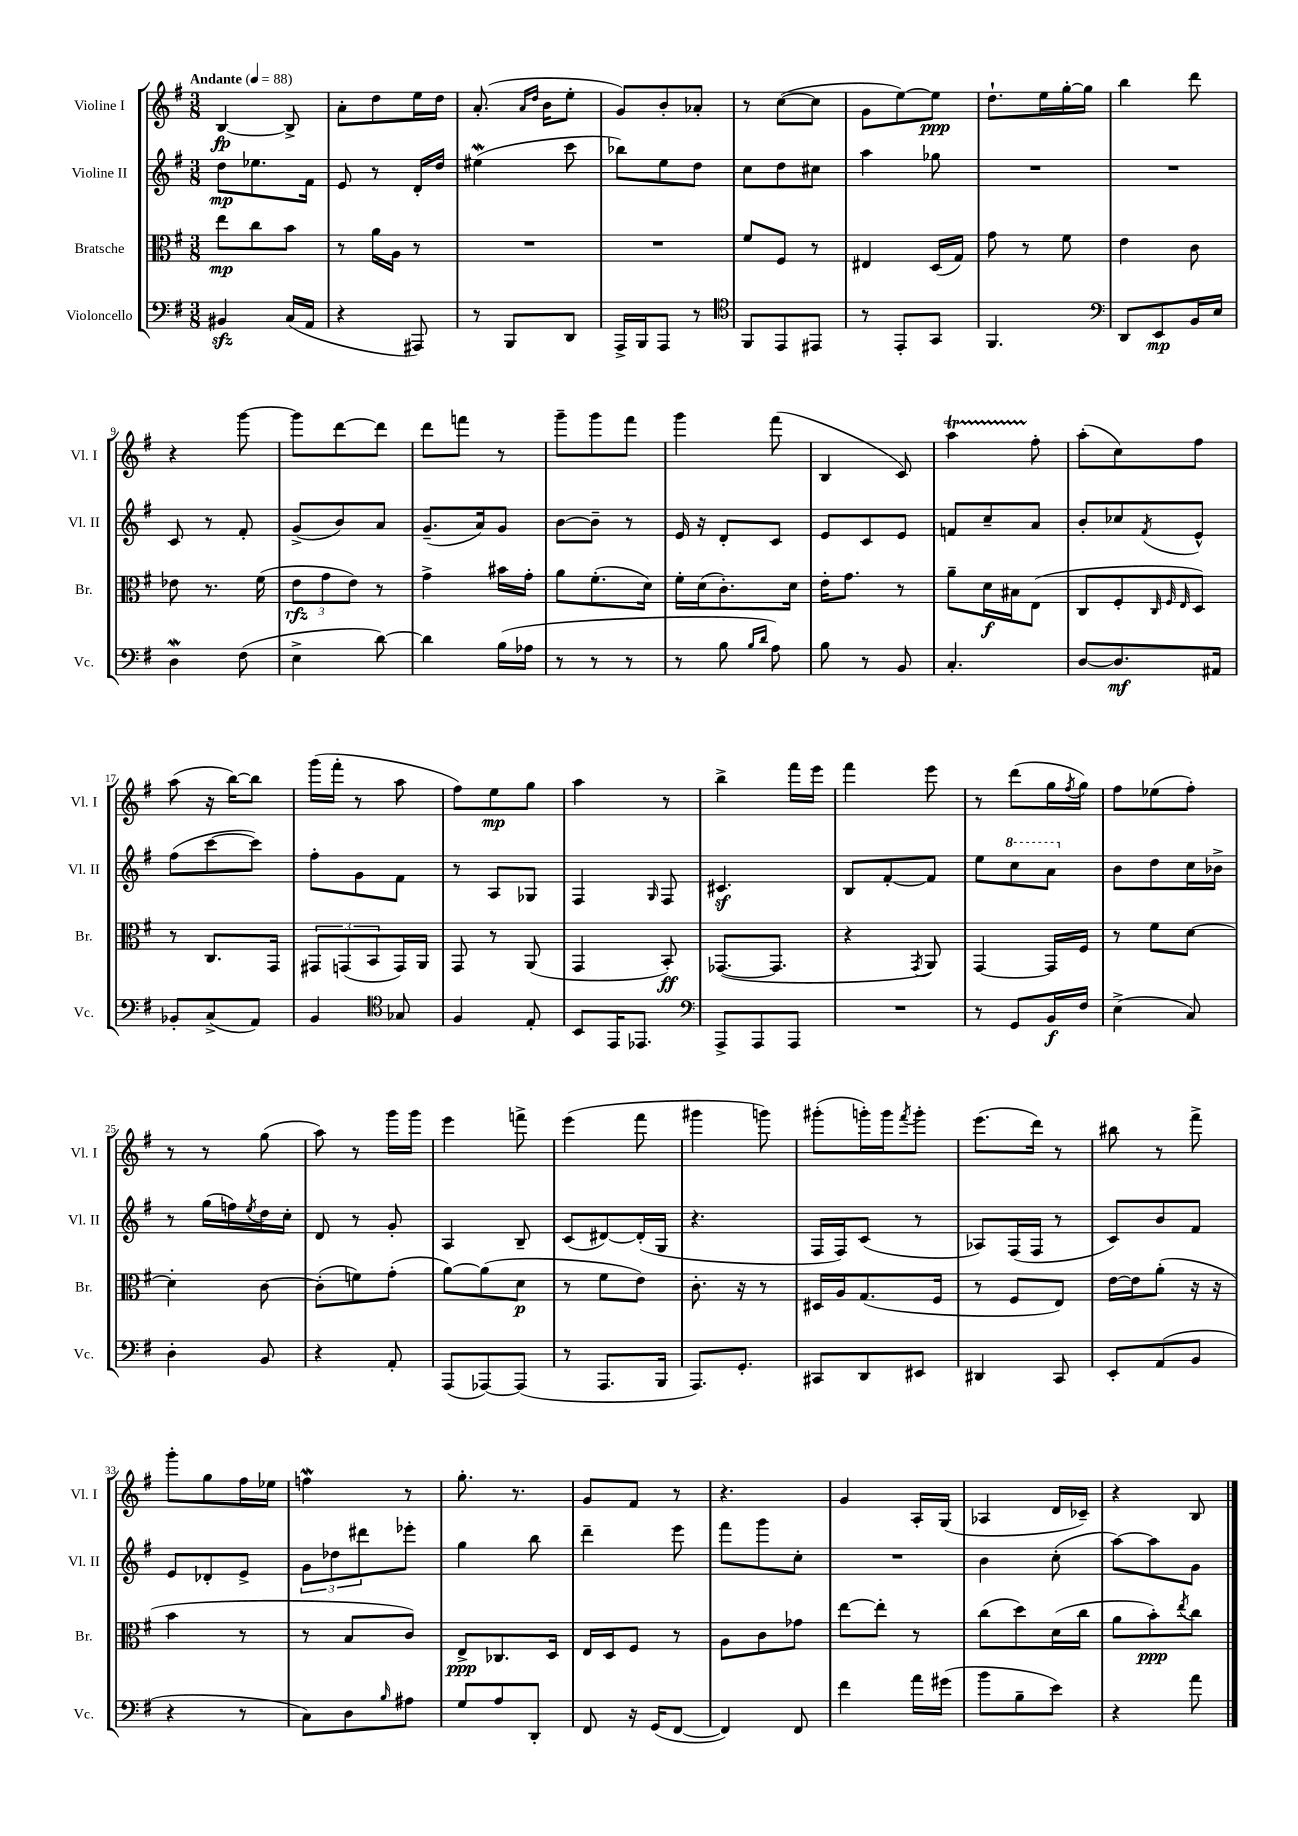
<<
\new StaffGroup <<
\new Staff = "s0" \with { instrumentName = "Violine I" shortInstrumentName = "Vl. I" } {
    \clef treble \key g \major \numericTimeSignature \time 3/8 \tempo "Andante" 4 = 88
    b4~\fp b8-> |
    a'8-. d''8 e''16 d''16 |
    a'8.-.( \grace { a'16 d''16 } b'16 e''8-. |
    g'8) b'8-. aes'8-. |
    r8 c''8~( c''8 |
    g'8 e''8~) e''8\ppp |
    d''8.-! e''16 g''16~-. g''16 |
    b''4 d'''8 |
    r4 g'''8~ |
    g'''8 d'''8~ d'''8 |
    d'''8 f'''8 r8 |
    g'''8-- g'''8 fis'''8 |
    g'''4 fis'''8( |
    b4 c'8) |
    a''4\startTrillSpan fis''8-.\stopTrillSpan |
    a''8-.( c''8) fis''8 |
    a''8( r16 b''16~) b''8 |
    g'''16( fis'''16-. r8 a''8 |
    fis''8) e''8\mp g''8 |
    a''4 r8 |
    b''4-> fis'''16 e'''16 |
    fis'''4 e'''8 |
    r8 d'''8( g''16 \acciaccatura { fis''8 } g''16) |
    fis''8 ees''8( fis''8-.) |
    r8 r8 g''8( |
    a''8) r8 g'''16 g'''16 |
    e'''4 f'''8-> |
    e'''4( fis'''8 |
    gis'''4 g'''8) |
    gis'''8-.( g'''16-.) g'''16 \acciaccatura { fis'''8 } g'''8-. |
    e'''8.( d'''16) r8 |
    bis''8 r8 fis'''8-> |
    g'''8-. g''8 fis''16 ees''16 |
    f''4\mordent r8 |
    g''8.-. r8. |
    g'8 fis'8 r8 |
    r4. |
    g'4 a16-. g16( |
    aes4 d'16 ces'16--) |
    r4 b8 \bar "|." |
}
\new Staff = "s1" \with { instrumentName = "Violine II" shortInstrumentName = "Vl. II" } {
    \clef treble \key g \major \numericTimeSignature \time 3/8
    d''8\mp ees''8. fis'16 |
    e'8 r8 d'16-. d''16 |
    eis''4\mordent( c'''8 |
    bes''8) e''8 d''8 |
    c''8 d''8 cis''8 |
    a''4 ges''8 |
    R4. |
    R4. |
    c'8 r8 fis'8-. |
    g'8->( b'8) a'8 |
    g'8.--( a'16) g'8 |
    b'8~ b'8-- r8 |
    e'16 r16 d'8-. c'8 |
    e'8 c'8 e'8 |
    f'8 c''8-- a'8 |
    b'8-. ces''8 \acciaccatura { fis'8 } e'8-^ |
    fis''8( c'''8~ c'''8) |
    fis''8-. g'8 fis'8 |
    r8 a8 ges8 |
    fis4 \grace { g16 } fis8 |
    cis'4.\sf |
    b8 fis'8~-. fis'8 |
    e''8 \ottava #1 c'''8 a''8 \ottava #0 |
    b'8 d''8 c''16 bes'16-> |
    r8 g''16( f''16) \acciaccatura { e''8 } d''16 c''16-. |
    d'8 r8 g'8-. |
    a4 b8-- |
    c'8( dis'8~) dis'16-.( g16 |
    r4. |
    fis16 fis16) c'8( r8 |
    aes8) fis16( fis16 r8 |
    c'8) b'8 fis'8 |
    e'8 des'8-. e'8-> |
    \tuplet 3/2 { g'8 des''8 dis'''8 } ees'''8-. |
    g''4 b''8 |
    d'''4-- e'''8 |
    fis'''8 g'''8 c''8-. |
    R4. |
    b'4 c''8-.( |
    a''8~) a''8 g'8 \bar "|." |
}
\new Staff = "s2" \with { instrumentName = "Bratsche" shortInstrumentName = "Br." } {
    \clef alto \key g \major \numericTimeSignature \time 3/8
    e''8\mp c''8 b'8 |
    r8 a'16 a16 r8 |
    R4. |
    R4. |
    fis'8 fis8 r8 |
    eis4 d16( g16) |
    g'8 r8 fis'8 |
    e'4 c'8 |
    ees'8 r8. fis'16( |
    \tuplet 3/2 { e'8\rfz g'8 e'8) } r8 |
    g'4-> bis'16 g'16-. |
    a'8 fis'8.-.( d'16) |
    fis'16-. d'16( c'8.-.) d'16 |
    e'16-. g'8. r8 |
    a'8-- d'16\f bis16 e8( |
    c8 fis8-. \grace { c32 fis32 e32 } d8) |
    r8 c8. g,16 |
    \tuplet 3/2 { gis,8 g,8( b,8 } g,16) a,16 |
    g,8 r8 a,8( |
    g,4 b,8-.\ff) |
    ges,8.~( ges,8. |
    r4 \acciaccatura { g,8 } a,8) |
    g,4~ g,16 fis16 |
    r8 fis'8 d'8~ |
    d'4-. c'8~ |
    c'8-.( f'8) g'8-.( |
    a'8~) a'8( d'8\p |
    r8 fis'8 e'8) |
    c'8.-. r16 r8 |
    dis16 a16 g8.( fis16 |
    r8 fis8 e8) |
    e'16~ e'16 a'8-.( r16 r16 |
    b'4 r8 |
    r8 b8 c'8) |
    e8->\ppp ces8. d16 |
    e16 d16 fis8 r8 |
    a8 c'8 ges'8 |
    e''8~ e''8-. r8 |
    c''8( d''8) d'16( c''16 |
    a'8 b'8-.\ppp) \acciaccatura { e''8 } c''8 \bar "|." |
}
\new Staff = "s3" \with { instrumentName = "Violoncello" shortInstrumentName = "Vc." } {
    \clef bass \key g \major \numericTimeSignature \time 3/8
    bis,4\sfz c16( a,16 |
    r4 ais,,8) |
    r8 b,,8 d,8 |
    a,,16-> b,,16 a,,8 r8 |
    \clef tenor fis,8 e,8 eis,8 |
    r8 e,8-. g,8 |
    fis,4. |
    \clef bass d,8 e,8\mp b,16 e16 |
    d4\mordent fis8( |
    e4-> d'8~) |
    d'4 b16( aes16 |
    r8 r8 r8 |
    r8 b8 \grace { b16 d'16 } a8) |
    b8 r8 b,8 |
    c4.-. |
    d8~ d8.\mf ais,16 |
    bes,8-. c8->( a,8) |
    b,4 \clef tenor ges8 |
    fis4 e8-. |
    b,8 e,16 ees,8. |
    \clef bass a,,8-> a,,8 a,,8 |
    R4. |
    r8 g,8 b,16\f fis16 |
    e4->( c8) |
    d4-. b,8 |
    r4 a,8-. |
    a,,8( aes,,8~) aes,,8( |
    r8 a,,8. b,,16 |
    a,,8.) g,8.-. |
    cis,8 d,8 eis,8 |
    dis,4 c,8 |
    e,8-. a,8( b,8 |
    r4 r8 |
    c8) d8 \grace { b16 } ais8 |
    g8 a8 d,8-. |
    fis,8 r16 g,16( fis,8~ |
    fis,4) fis,8 |
    fis'4 a'16 gis'16( |
    b'8 b8-- e'8) |
    r4 a'8 \bar "|." |
}
>>
>>
